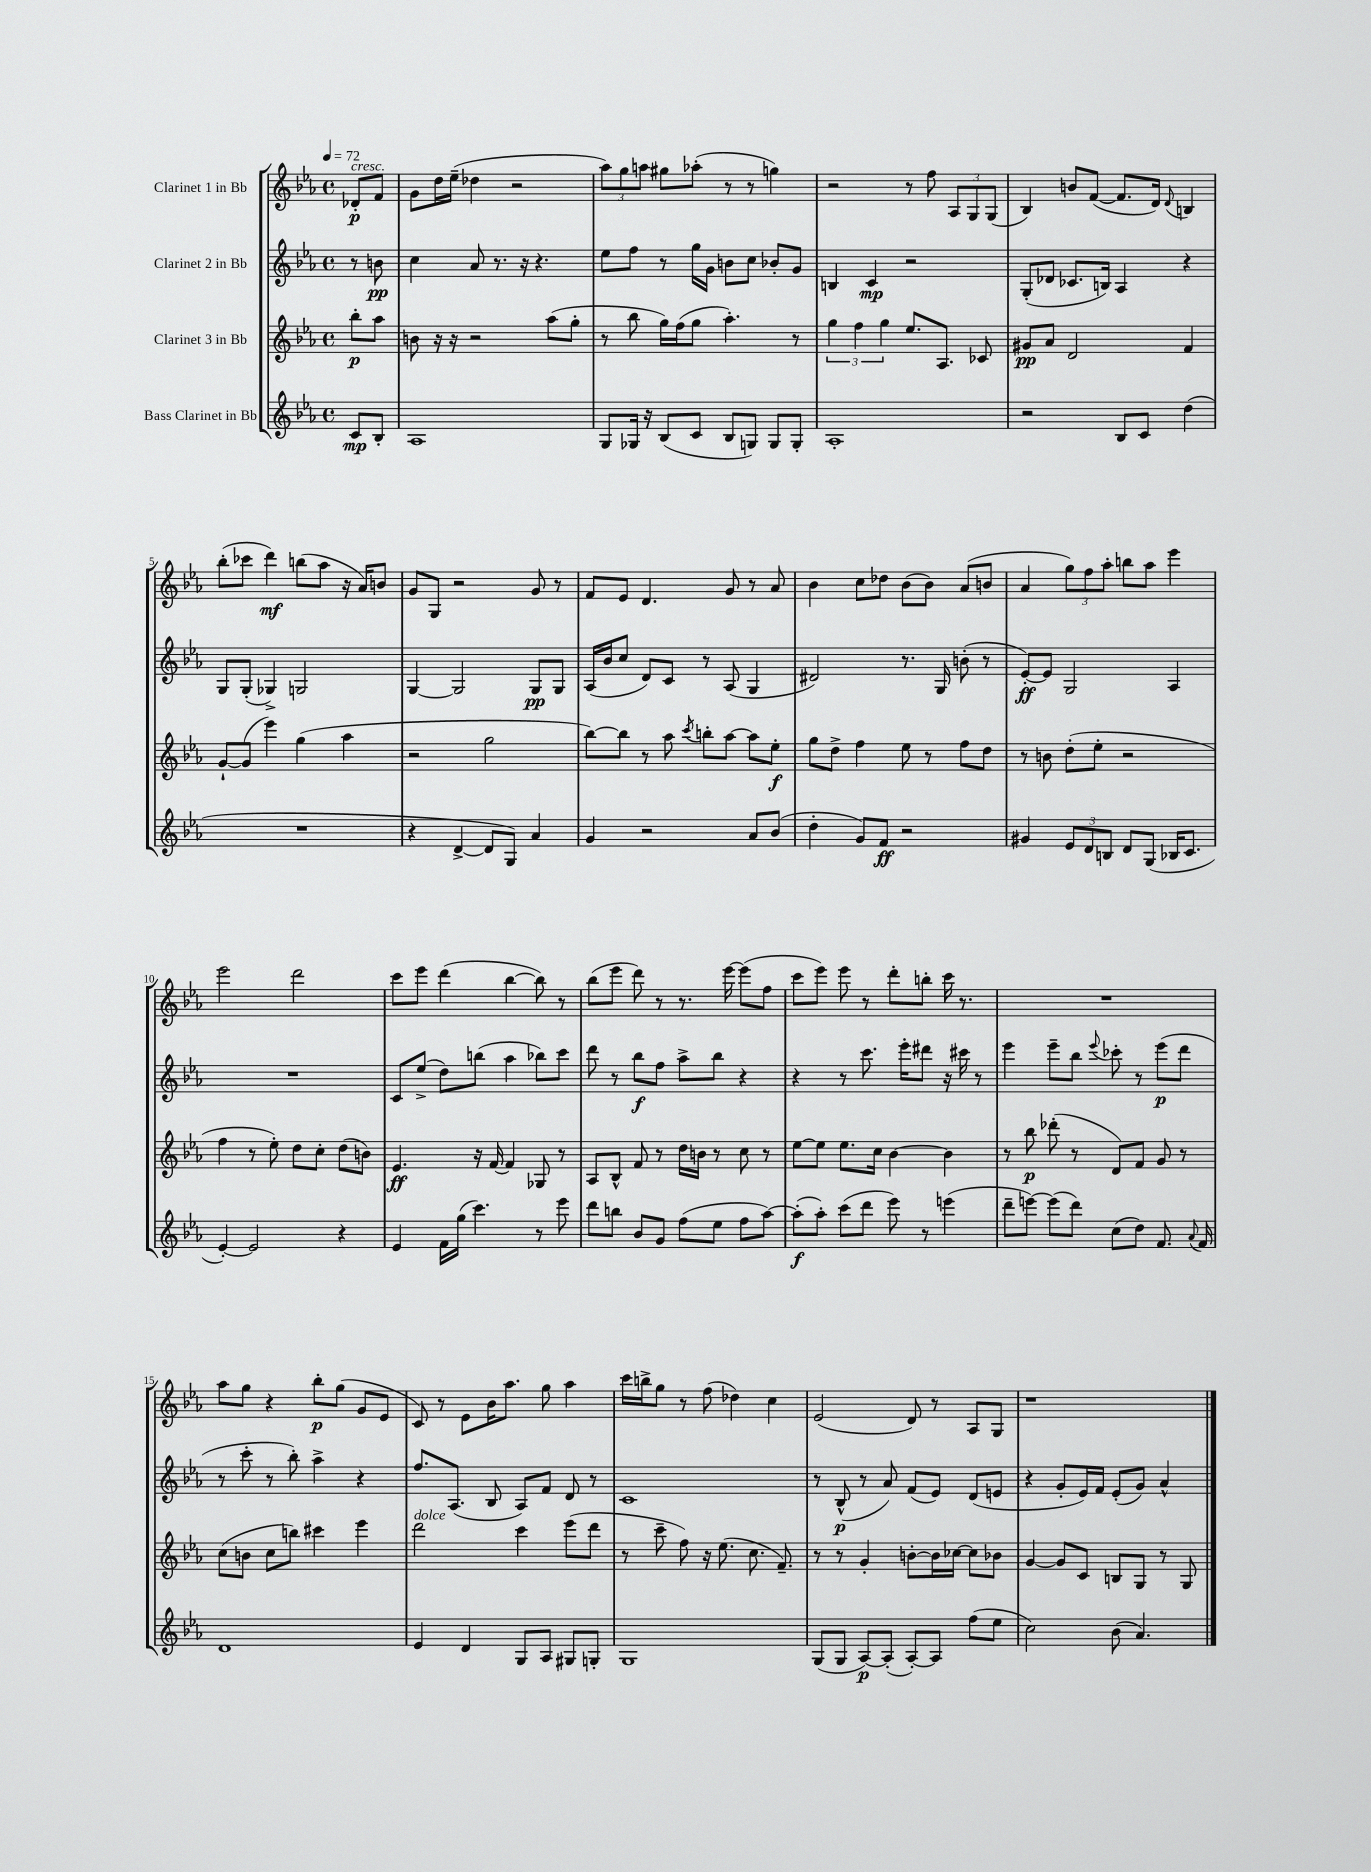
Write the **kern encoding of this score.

**kern	**kern	**kern	**kern
*staff4	*staff3	*staff2	*staff1
*clefG2	*clefG2	*clefG2	*clefG2
*k[b-e-a-]	*k[b-e-a-]	*k[b-e-a-]	*k[b-e-a-]
*M4/4	*M4/4	*M4/4	*M4/4
*met(c)	*met(c)	*met(c)	*met(c)
*MM72	*MM72	*MM72	*MM72
8c/L	8bb-'\L	8r	8d-'/L
8B-'/J	8aa-\J	8b\	8f/J
=	=	=	=
1A-	8b\	4cc\	8g\L
.	16r	.	16dd\L
.	16r	.	(16ee-~\JJ
.	2r	8a-/	4dd-\
.	.	8.r	.
.	.	.	2r
.	.	16r	.
.	.	4.r	.
.	(8aa-\L	.	.
.	8gg'\J	.	.
=	=	=	=
8G/L	8r	8ee-\L	12aa-\L)
.	.	.	12gg\
16G-/Jk	8bb-\	8ff\J	.
.	.	.	12aa\J
16r	.	.	.
(8B-/L	16gg\LL)	8r	8gg#\L
.	(16ff\J	.	.
8c/J	8gg\J	16gg\LL	(8aa-'\J
.	.	16g\JJ	.
8B-/L	4.aa-'\)	8b\L	8r
8G/J)	.	8cc\J	8r
8G/L	.	8b-'/L	4gg\)
8G'/J	8r	8g/J	.
=	=	=	=
1A-'	6gg\	4B/	2r
.	6ff\	.	.
.	.	4c/	.
.	6gg\	.	.
.	8.ee-/L	2r	8r
.	.	.	8ff\
.	8.A-/J	.	.
.	.	.	12A-/L
.	.	.	12G/
.	8c-/	.	.
.	.	.	(12G/J
=	=	=	=
2r	8g#/L	(8G'/L	4B-/)
.	8a-/J	8d-/J	.
.	2d/	8.c-/L	8b/L
.	.	.	([8f/J
.	.	16B/Jk)	.
8B-/L	.	4A-/	8.f/]L
8c/J	.	.	.
.	.	.	16d/Jk)
.	.	.	8qqd/
(4dd\	4f/	4r	4B/
=	=	=	=
1r	[8g`/L	8G/L	(8bb-'\L
.	(8g/]J	(8G'/J	8ccc-\J
.	4eee-\)	4G-^/)	4ddd\)
.	(4gg\	2G/	(8bb\L
.	.	.	8aa-\J
.	4aa-\	.	16r
.	.	.	16a-/LK)
.	.	.	8b/J
=	=	=	=
4r	2r	[4G/	8g/L
.	.	.	8G/J
[4d^/	.	2G/]	2r
8d/]L	2gg\	.	.
8G/J)	.	.	.
4a-/	.	8G/L	8g/
.	.	8G/J	8r
=	=	=	=
4g/	[8bb-\L)	(16A-/LL	8f/L
.	.	16b-/J	.
.	8bb-\]J	8cc/J	8e-/J
2r	8r	8d/L)	4.d/
.	8aa-\	8c/J	.
.	8qccc/	.	.
.	8bb'\L	8r	.
.	[8aa-\J	(8A-/	8g/
8a-/L	8aa-\]L	4G/	8r
(8b-/J	8ee-'\J	.	8a-/
=	=	=	=
4dd'\	8gg\L	2d#/)	4b-\
.	8dd^\J	.	.
8g/L)	4ff\	.	8cc\L
8f/J	.	.	8dd-\J
2r	8ee-\	8.r	(8b-\L
.	8r	.	8b-\J)
.	.	16G/	.
.	8ff\L	(8b'\	(8a-/L
.	8dd\J	8r	8b/J
=	=	=	=
4g#/	8r	[8e-'/L)	4a-/
.	8b\	8e-/]J	.
12e-/L	(8dd'\L	2G/	12gg\L)
12d/	.	.	12ff\
.	8ee-'\J	.	.
12B/J	.	.	12aa-'\J
8d/L	2r	.	8bb\L
(8G/J	.	.	8aa-\J
16B-/LK	.	4A-/	4eee-\
8.c/J	.	.	.
=	=	=	=
[4e-'/)	4ff\	1r	2eee-\
2e-/]	8r	.	.
.	8ee-'\)	.	.
.	8dd\L	.	2ddd\
.	8cc'\J	.	.
4r	(8dd\L	.	.
.	8b\J)	.	.
=	=	=	=
4e-/	4.e-/	8c/L	8ccc\L
.	.	(8ee-^/J	8eee-\J
16f\LL	.	8dd\L)	(4ddd\
(16gg\JJ	.	.	.
4.ccc\)	16r	(8bb\J	.
.	[16f/	.	.
.	4f/]	4aa-\	[4bb-\
8r	8G-/	8bb-\L)	8bb-\])
8eee-\	8r	8ccc\J	8r
=	=	=	=
8ddd\L	8A-/L	8ddd\	(8bb-\L
8bb\J	8B-^^/J	8r	8eee-\J
8b-/L	8f/	8bb-\L	8ddd\)
8g/J	8r	8ff\J	8r
(8ff\L	16dd\LL	8aa-^\L	8.r
.	16b\JJ	.	.
8ee-\J	8r	8bb-\J	.
.	.	.	[16eee-\
8ff\L	8cc\	4r	(8eee-\]L
[8aa-\J)	8r	.	8ff\J
=	=	=	=
(8aa-'\]L	[8ee-\L	4r	8ccc\L
8aa-'\J)	8ee-\]J	.	8eee-\J)
(8ccc\L	8.ee-\L	8r	8eee-\
8ddd\J	.	8.ccc\	8r
.	16cc\Jk	.	.
8eee-\)	[4b-\	.	8ddd'\L
.	.	16eee-'\LK	.
8r	.	8ddd#\J	8bb'\J
(4eee\	4b-\]	16r	16ccc\
.	.	16ccc#\	8.r
.	.	8r	.
=	=	=	=
8ddd~\L	8r	4eee-\	1r
[8eee\J)	8bb-\	.	.
(8eee\]L	(8ddd-'\	8eee-~\L	.
8ddd\J)	8r	8bb-\J	.
.	.	8qqeee-/	.
(8cc\L	8d/L)	8ccc-'\	.
8dd\J)	8f/J	8r	.
8.f/	8g/	(8eee-\L	.
.	8r	8ddd\J	.
8qqa-/	.	.	.
16f/	.	.	.
=	=	=	=
1d	(8cc\L	8r	8aa-\L
.	8b\J	8ccc'\	8gg\J
.	8cc\L	8r	4r
.	8bb\J)	8bb-'\)	.
.	4ccc#\	4aa-^\	8bb-'\L
.	.	.	(8gg\J
.	4eee-\	4r	8g/L
.	.	.	8e-/J
=	=	=	=
4e-/	2ddd\	8.ff/L	8c/)
.	.	.	8r
.	.	(8.A-/J	.
4d/	.	.	8e-\L
.	.	8B-/	16b-\K
.	.	.	8.aa-\J
8G/L	4ccc\	8A-/L)	.
8A-/J	.	8f/J	8gg\
8G#/L	(8eee-\L	8d/	4aa-\
8G'/J	8ddd\J	8r	.
=	=	=	=
1G	8r	1c	16ccc\LL
.	.	.	16bb^\J
.	8ccc~\	.	8gg\J
.	8ff\)	.	8r
.	16r	.	(8ff\
.	(8.ee-\	.	.
.	.	.	4dd-\)
.	8.cc\	.	.
.	.	.	4cc\
.	8.f~/)	.	.
=	=	=	=
(8G/L	8r	8r	(2e-/
8G/J	8r	(8B-^^/	.
[8A-/L)	4g'/	8r	.
(8A-'/]J	.	8a-/)	.
[8A-'/L)	[8b'\L	(8f/L	8d/)
8A-/]J	16b\]L	8e-/J)	8r
.	[16cc-\JJ	.	.
(8ff\L	8cc-\]L	(8d/L	8A-/L
8ee-\J	8b-\J	8e/J	8G/J
=	=	=	=
2cc\)	[4g/	4r	1r
.	8g/]L	8g'/L	.
.	8c/J	16e-/L)	.
.	.	16f/JJ	.
(8b-\	8B/L	(8e-'/L	.
4.a-/)	8G/J	8g/J)	.
.	8r	4a-^^/	.
.	8G/	.	.
==	==	==	==
*-	*-	*-	*-
